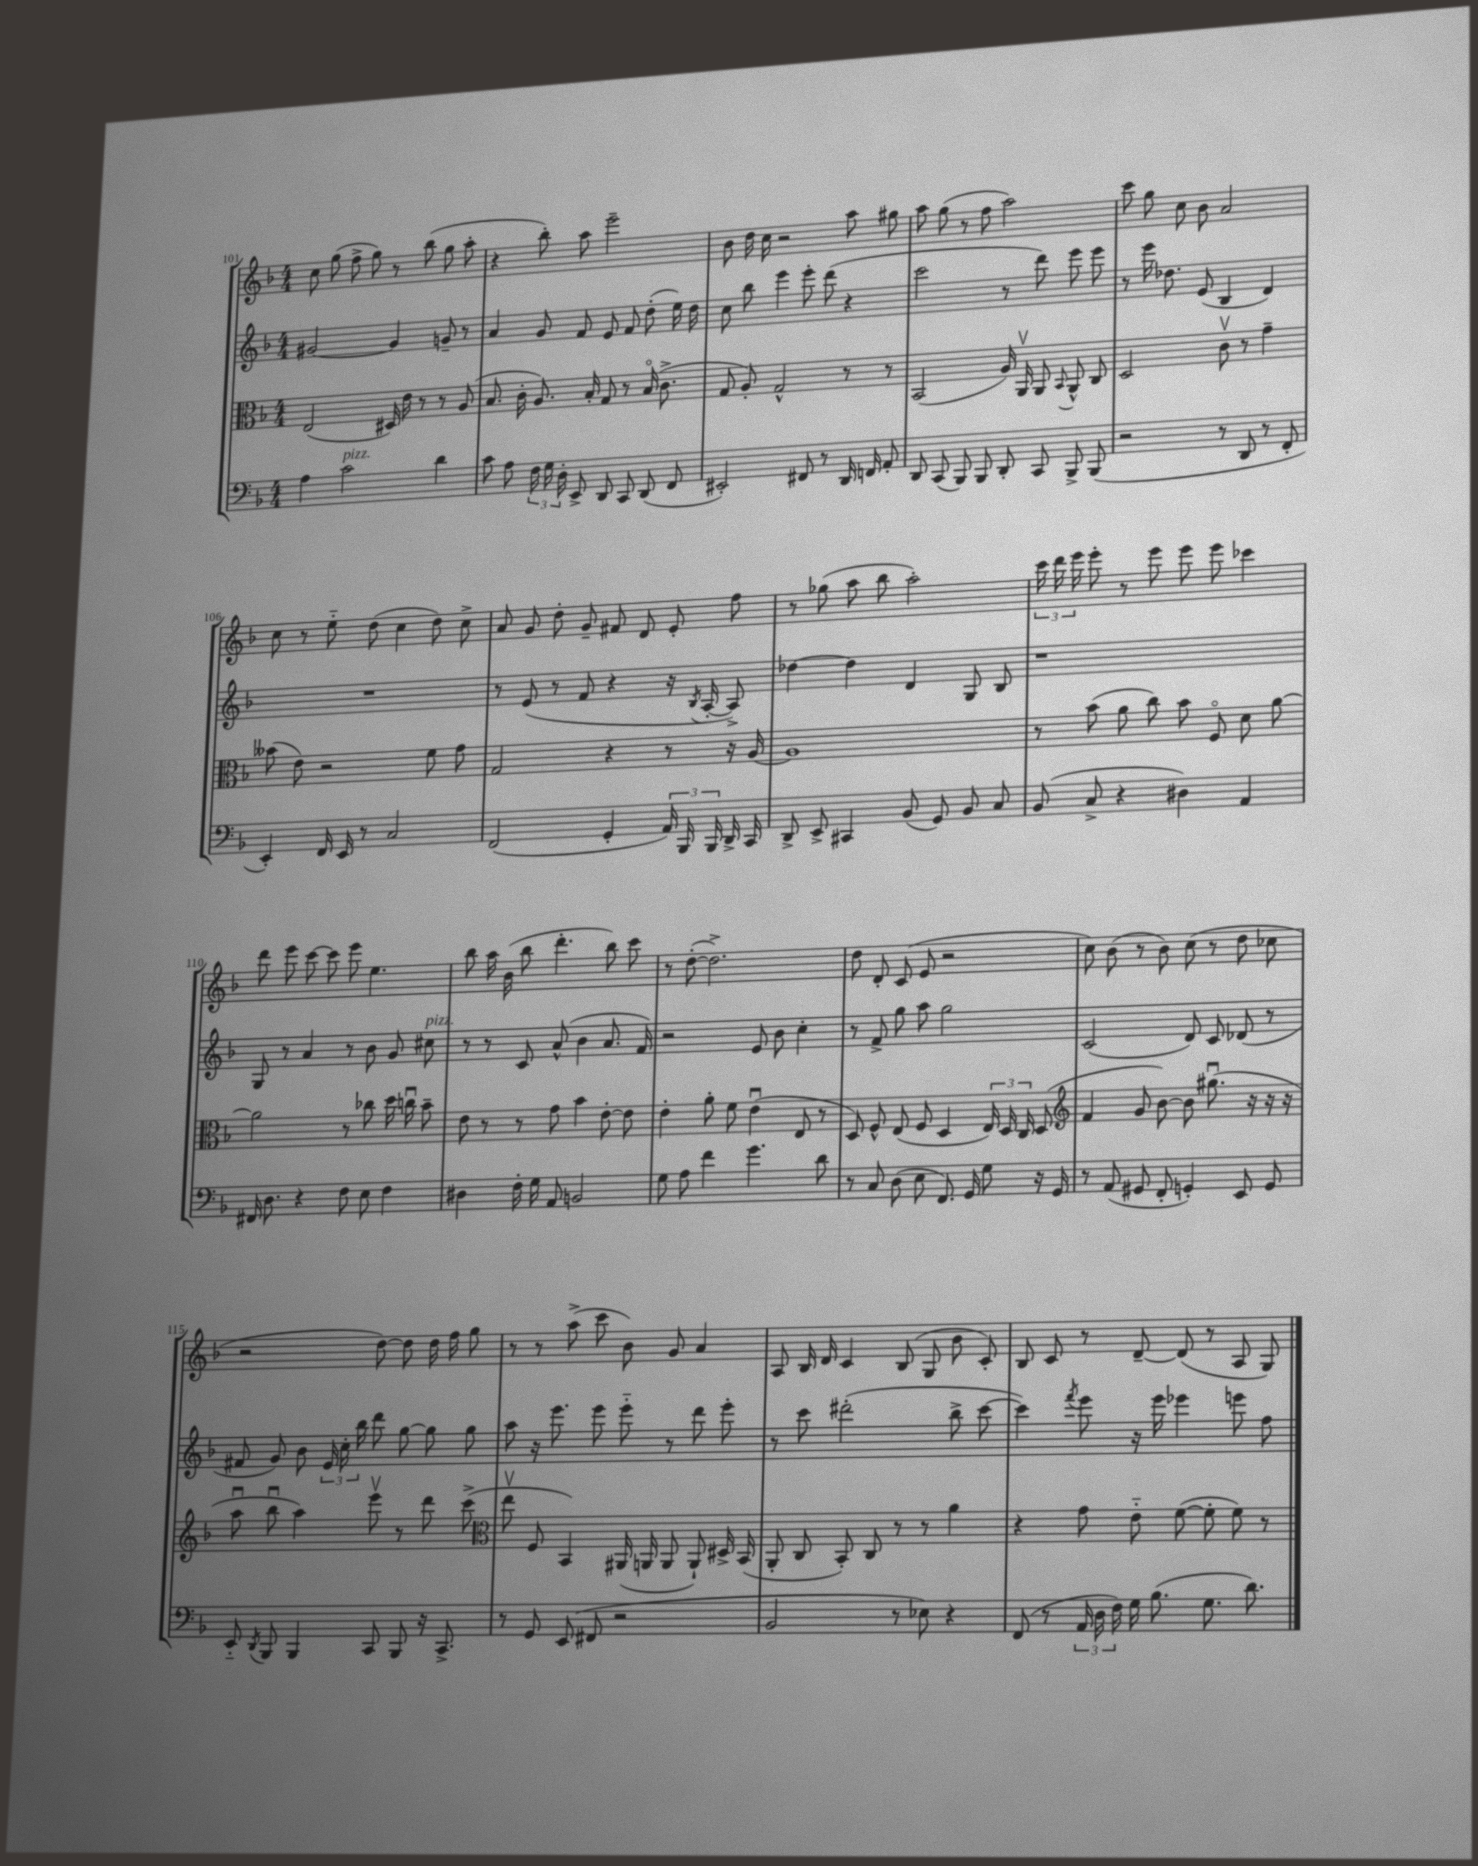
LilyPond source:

<<
\new StaffGroup <<
\new Staff = "s0" {
    \clef treble \key f \major \numericTimeSignature \time 4/4
    \autoBeamOff c''8 g''8( f''8-> g''8) r8 bes''8( g''8 a''8-. |
    r4 bes''8-.) a''8 e'''2-- |
    bes'8 d''16 c''16 r2 a''8 gis''8 |
    a''8 g''8( r8 f''8 a''2) |
    c'''8 g''8 c''8 bes'8 a'2 |
    c''8 r8 e''8-_ d''8( c''4 d''8) c''8-> |
    a'8 g'8 d''8-. g'8-- fis'8 d'8 e'8-. f''8 |
    r8 ges''8( a''8 bes''8 a''2-.) |
    \tuplet 3/2 { c'''16 d'''16 e'''16 } e'''8-. r8 e'''8 e'''8 e'''8 ces'''4 |
    d'''8 e'''8 c'''8~ c'''8 e'''8 e''4. |
    bes''8 a''16 bes'16( bes''8 d'''4.-. bes''8) c'''8 |
    r8 d''8~-.( d''2.->) |
    d''8 d'8-. c'8( e'8 r2 |
    c''8) bes'8( r8 bes'8) c''8( r8 d''8 ces''8 |
    r2 d''8~) d''8 d''16 f''16 g''8 |
    r8 r8 a''8->( c'''8 bes'8) g'8 a'4 |
    a8 bes16 d'16 c'4 bes8( g8 bes'8 c'8-.) |
    bes8 c'8 r8 d'8~-- d'8( r8 a8 g8) \bar "|." |
}
\new Staff = "s1" {
    \clef treble \key f \major \numericTimeSignature \time 4/4
    \autoBeamOff gis'2~ gis'4 g'8-- r8 |
    a'4 g'8 f'8 e'8 f'8 d''8-.( e''16) d''16 |
    c''8 bes''8 e'''4 e'''8-. d'''8( r4 |
    c'''2 r8 d'''8) e'''8 e'''8 |
    r8 e'''16 des''8. e'8( bes4 d'4) |
    R1 |
    r8 e'8( r8 f'8 r4 r16 \acciaccatura { bes8 } a16~-. a8->) |
    des''4~ des''4 d'4 g8 bes8 |
    r1 |
    g8 r8 a'4 r8 bes'8 g'8 cis''8^\markup { \italic "pizz." } |
    r8 r8 c'8 a'8-^( bes'4 a'8. f'16) |
    r2 e'8 bes'8 c''4-. |
    r8 f'8-> g''8 a''8 g''2 |
    c'2( d'8) c'8 des'8( r8 |
    fis'8 g'8) bes'8 \tuplet 3/2 { e'16 c''16-. bes''16 } d'''8 g''8~ g''8 g''8 |
    a''8 r16 e'''8. e'''8 e'''8-_ r8 d'''8 e'''8-. |
    r8 c'''8 dis'''2-.( bes''8-> c'''8~ |
    c'''4) \acciaccatura { f'''8 } e'''8 r16 e'''16 ees'''4 e'''8 f''8 \bar "|." |
}
\new Staff = "s2" {
    \clef alto \key f \major \numericTimeSignature \time 4/4
    \autoBeamOff e2( dis16) e'16 r8 r8 a8( |
    bes8. c'16-. a8.) bes16-. g8 r8 bes16\flageolet( c'8.-> |
    g8 a8-.) g2-^ r8 r8 |
    bes,2( a16) a,16\upbow a,8 \appoggiatura { bes,8 } a,8-^ c8 |
    d2 c'8\upbow r8 g'4-- |
    beses'8( e'8) r2 f'8 g'8 |
    g2 r4 r8 r16 a16~ |
    a1 |
    r8 bes'8( a'8 c''8) bes'8 f8\flageolet d'8 a'8~ |
    a'2 r8 ces''8 d''16 c''16\downbow bes'8-- |
    e'8 r8 r8 g'8 bes'4 e'8~-. e'8 |
    e'4-. a'8-. f'8 e'4\downbow( e8 r8 |
    d8) f8-^ e8( f8 d4 \tuplet 3/2 { e16) d16 c16 } d8( |
    \clef treble f'4 g'8 bes'8~) bes'8 gis''8.\downbow( r16 r16 r16 |
    a''8\downbow bes''8\downbow a''4) e'''8\upbow r8 d'''8 c'''8->( |
    \clef alto e''8\upbow f8 bes,4) ais,16( a,16 a,8 a,8-!) dis16-> bes,16( |
    a,8-. c8 bes,8-.) c8 r8 r8 a'4 |
    r4 g'8 e'8-_ f'8~( f'8-. f'8) r8 \bar "|." |
}
\new Staff = "s3" {
    \clef bass \key f \major \numericTimeSignature \time 4/4
    \autoBeamOff a4 c'2^\markup { \italic "pizz." } d'4 |
    c'8 a8 \tuplet 3/2 { f16 g16 d16-. } e,8-> d,8 c,8 d,8( f,8 |
    eis,2-.) fis,8 r8 d,16 f,16 a,8-. |
    d,8 c,8( bes,,8) bes,,8 d,8-. c,8 bes,,8-> bes,,8( |
    r2 r8 d,8 r8 f,8-. |
    e,4-.) f,16 e,16 r8 c2 |
    f,2( g,4-. \tuplet 3/2 { a,16) bes,,16 bes,,16 } d,16-> c,16 |
    d,8-> e,8-> cis,4 bes,8( g,8) bes,8 c8 |
    bes,8( c8-> r4 dis4) a,4 |
    fis,16 d8. r4 f8 e8 f4 |
    dis4 f16-. g16 a,8 b,2 |
    g8 a8 f'4 g'4. d'8 |
    r8 c8 d8( e8 f,8.) g,16 g8 r16 g,16 |
    r8 a,8( gis,8 f,8-. g,4-.) e,8 g,8 |
    e,8-_ \acciaccatura { d,8 } bes,,8 bes,,4 c,8 bes,,8 r16 c,8.-> |
    r8 g,8 e,8( fis,8 r2 |
    bes,2 r8 ees8) r4 |
    f,8( r8 \tuplet 3/2 { a,16 d16 f16) } g16 bes8.( g8. d'8.) \bar "|." |
}
>>
>>
\layout { \context { \Score currentBarNumber = #101 } }
